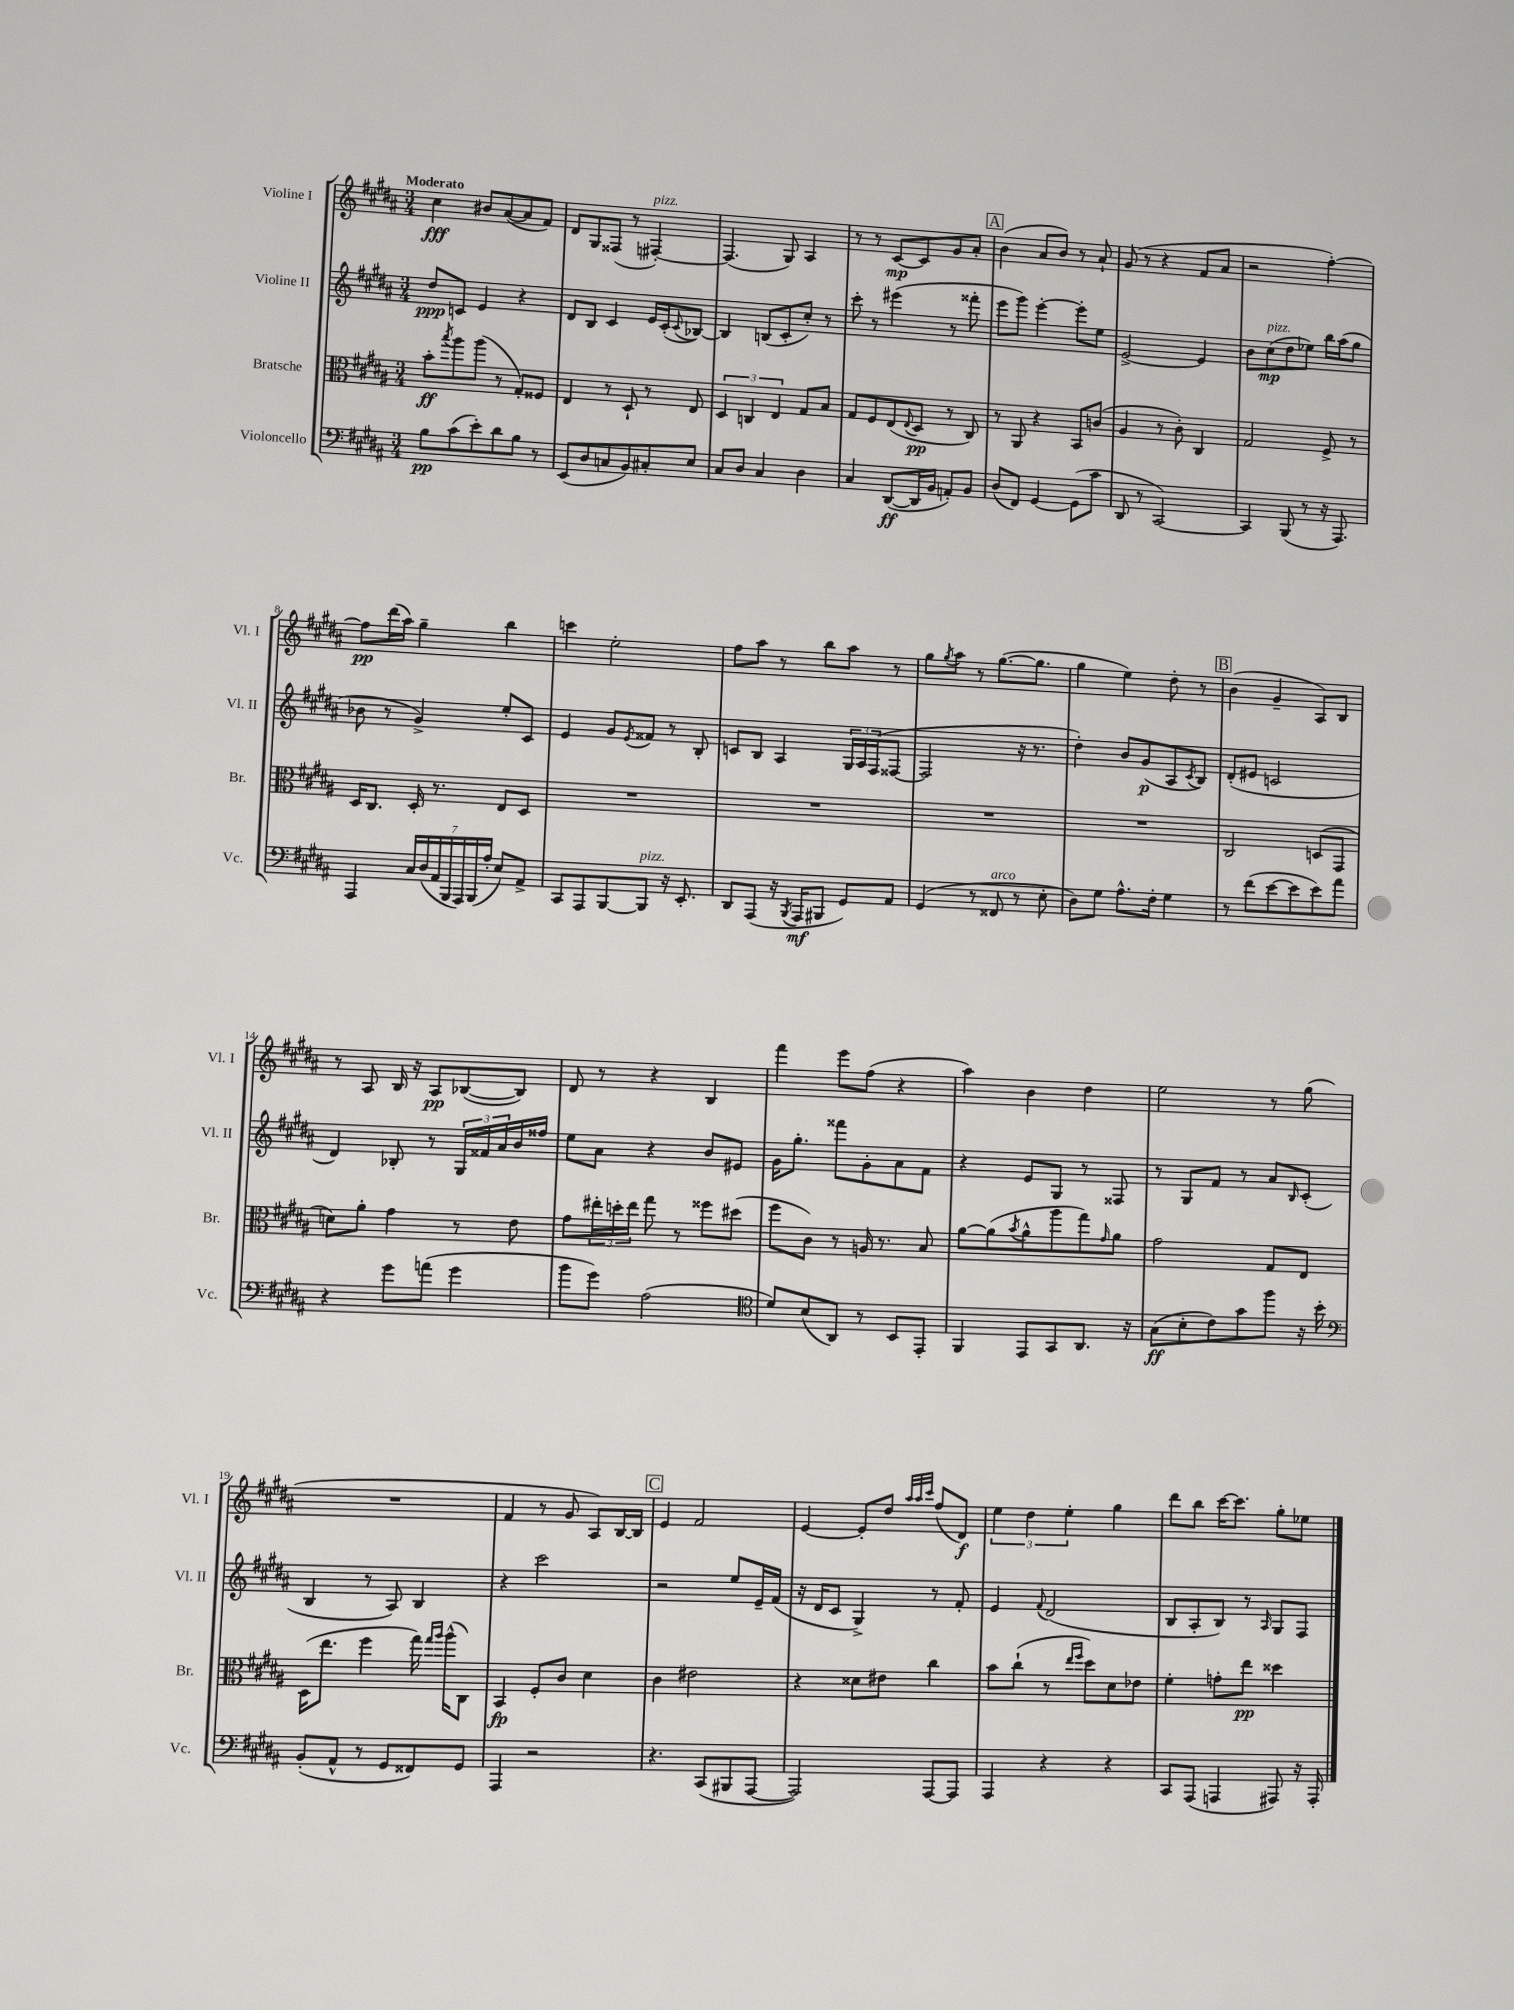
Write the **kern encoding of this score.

**kern	**dynam	**kern	**dynam	**kern	**dynam	**kern	**dynam
*part4	*part4	*part3	*part3	*part2	*part2	*part1	*part1
*staff4	*staff4	*staff3	*staff3	*staff2	*staff2	*staff1	*staff1
*I"Violoncello	*	*I"Bratsche	*	*I"Violine II	*	*I"Violine I	*
*I'Vc.	*	*I'Br.	*	*I'Vl. II	*	*I'Vl. I	*
*clefF4	*	*clefC3	*	*clefG2	*	*clefG2	*
*k[f#c#g#d#a#]	*	*k[f#c#g#d#a#]	*	*k[f#c#g#d#a#]	*	*k[f#c#g#d#a#]	*
*M3/4	*	*M3/4	*	*M3/4	*	*M3/4	*
=1	=1	=1	=1	=1	=1	=1	=1
!	!	!	!	!	!	!LO:TX:a:B:t=Moderato	!
8B\L	pp	8b'\L	ff	8dd#/L	ppp	4cc#\	fff
.	.	8qbb/	.	.	.	.	.
(8c#\	.	8aa#\	.	8cn/J	.	.	.
8e'\)	.	(8aa#\J	.	4e/	.	8b#X/L	.
8d#\	.	8r	.	.	.	([8a#/	.
8B\J	.	8G#'/L)	.	4r	.	8a#/]	.
8r	.	8F##X/J	.	.	.	8f#/J)	.
=2	=2	=2	=2	=2	=2	=2	=2
(8EE/L	.	4E/	.	8d#/L	.	8d#/L	.
8D#/	.	.	.	8B/J	.	8G#/	.
8Cn/	.	8r	.	4c#/	.	(8F##X/J	.
8BB/)	.	8D#`/	.	.	.	8r	.
!	!	!	!	!	!	!LO:TX:a:i:t=pizz.	!
8C#X'/	.	8r	.	16e/LL	.	[4F#X'/)	.
.	.	.	.	(16c#'/J	.	.	.
.	.	.	.	8qqc#/	.	.	.
8E/J	.	8E/	.	[8B-X/J)	.	.	.
=3	=3	=3	=3	=3	=3	=3	=3
8C#/L	.	6D#/	.	4B-/]	.	(4.F#/]	.
8D#/J	.	.	.	.	.	.	.
.	.	6Cn/	.	.	.	.	.
4C#/	.	.	.	(8Bn/L	.	.	.
.	.	6E/	.	.	.	.	.
.	.	.	.	8c#'/	.	8G#/)	.
4D#\	.	8G#/L	.	8cc#'/J)	.	4A#/	.
.	.	8B/J	.	8r	.	.	.
=4	=4	=4	=4	=4	=4	=4	=4
4C#/	.	8G#/L	.	8ccc#'\	.	8r	.
.	.	8F#/	.	8r	.	8r	.
([8DD#/L	ff	(8E/	.	(4eee#X\	.	[8c#/L	mp
.	.	8qqE/	.	.	.	.	.
16DD#/L]	.	8D#/J	pp	.	.	8c#/]	.
16BB/JJ	.	.	.	.	.	.	.
8AAn'/L)	.	8r	.	8r	.	8g#/	.
8BB/J	.	8C#/)	.	8fff##X'\	.	8a#'/J	.
!!LO:REH:place=s1:t=A
=5	=5	=5	=5	=5	=5	=5	=5
(8D#/L	.	8r	.	8eee\L	.	(4b\	.
8FF#/J)	.	8AA#/	.	8ggg#\J)	.	.	.
[4GG#/	.	4r	.	[4eee'\	.	8a#/L	.
.	.	.	.	.	.	8b/J)	.
(8GG#\L]	.	8BB/L	.	8eee'\L]	.	8r	.
8c#\J	.	(8cn/J	.	8ee\J	.	8a#`/	.
=6	=6	=6	=6	=6	=6	=6	=6
8DD#/	.	4A#/	.	[2e^/	.	(8g#/	.
8r	.	.	.	.	.	8r	.
[2CC#/)	.	8r	.	.	.	4r	.
.	.	8c#'\)	.	.	.	.	.
.	.	4C#/	.	4e/]	.	8f#/L	.
.	.	.	.	.	.	8a#/J	.
=7	=7	=7	=7	=7	=7	=7	=7
4CC#/]	.	2G#/	.	8b\L	.	2r	.
!	!	!	!	!LO:TX:a:i:t=pizz.	!	!	!
.	.	.	.	(8cc#\	mp	.	.
(8BBB/	.	.	.	8dd#\	.	.	.
8r	.	.	.	8ee-X\J)	.	.	.
16r	.	8F#^/	.	16bb\LL	.	[4ff#'\)	.
8.AAA#/)	.	.	.	(16aa#\J	.	.	.
.	.	8r	.	8gg#\J	.	.	.
!!LO:LB:g=z
=8	=8	=8	=8	=8	=8	=8	=8
4AAA#/	.	16D#/KL	.	8b-X\	.	8ff#\L]	pp
.	.	8.C#/J	.	.	.	.	.
.	.	.	.	8r	.	(16ddd#\L	.
.	.	.	.	.	.	16aa#\JJ)	.
28C#/LL	.	16D#'/	.	4g#^/)	.	4gg#~\	.
(28D#/	.	.	.	.	.	.	.
.	.	8.r	.	.	.	.	.
28AA#/	.	.	.	.	.	.	.
28BBB/	.	.	.	.	.	.	.
28AAA#/)	.	.	.	.	.	.	.
(28BBB/	.	.	.	.	.	.	.
28A#'/JJ	.	.	.	.	.	.	.
8E/L)	.	8E/L	.	8ee'/L	.	4bb\	.
8AA#^/J	.	8D#/J	.	8c#/J	.	.	.
=9	=9	=9	=9	=9	=9	=9	=9
8CC#/L	.	2.r	.	4e/	.	4cccn\	.
8AAA#/	.	.	.	.	.	.	.
[8BBB/	.	.	.	8g#/L	.	2ee'\	.
.	.	.	.	8qe/	.	.	.
!LO:TX:a:i:t=pizz.	!	!	!	!	!	!	!
8BBB/J]	.	.	.	8f##X/J	.	.	.
16r	.	.	.	8r	.	.	.
8.EE'/	.	.	.	.	.	.	.
.	.	.	.	8B'/	.	.	.
=10	=10	=10	=10	=10	=10	=10	=10
8DD#/L	.	2.r	.	8cn/L	.	8ff#\L	.
(8AAA#/J	.	.	.	8B/J	.	8aa#\J	.
16r	.	.	.	4A#/	.	8r	.
8qBBB/	.	.	.	.	.	.	.
16AAA#/KL	mf	.	.	.	.	.	.
8BBB#X/J	.	.	.	.	.	8bb\L	.
8GG#/L)	.	.	.	24G#/LL	.	8aa#\J	.
.	.	.	.	24A#/	.	.	.
.	.	.	.	(24F#/J	.	.	.
8AA#/J	.	.	.	[8F##X/J	.	8r	.
=11	=11	=11	=11	=11	=11	=11	=11
(4GG#/	.	2.r	.	2F##/]	.	8gg#\L	.
.	.	.	.	.	.	8qgg#/	.
.	.	.	.	.	.	8aa#\J	.
8r	.	.	.	.	.	8r	.
!LO:TX:a:i:t=arco	!	!	!	!	!	!	!
8FF##X/	.	.	.	.	.	([8.gg#\L	.
8r	.	.	.	16r	.	.	.
.	.	.	.	8.r	.	8.gg#\J]	.
8E'\	.	.	.	.	.	.	.
=12	=12	=12	=12	=12	=12	=12	=12
8D#\L)	.	2.r	.	4dd#'\)	.	4gg#\	.
8G#\J	.	.	.	.	.	.	.
8.A#^^\L	.	.	.	8b/L	.	4ee\)	.
.	.	.	.	(8g#/	p	.	.
16F#'\Jk	.	.	.	.	.	.	.
4G#\	.	.	.	8A#/	.	8dd#'\	.
.	.	.	.	8qc#/	.	.	.
.	.	.	.	8B/J)	.	8r	.
!!LO:REH:place=s1:t=B
=13	=13	=13	=13	=13	=13	=13	=13
8r	.	2C#/	.	(8d#'/L	.	(4b\	.
(8f#\L	.	.	.	8e#X/J	.	.	.
[8e\	.	.	.	2cn/	.	4g#~/	.
8e\]	.	.	.	.	.	.	.
8e\)	.	(8Dn/L	.	.	.	8A#/L)	.
8a#\J	.	8GG#/J	.	.	.	8B/J	.
!!LO:LB:g=z
=14	=14	=14	=14	=14	=14	=14	=14
4r	.	8dn\L)	.	4d#/)	.	8r	.
.	.	8a#'\J	.	.	.	8A#/	.
8g#\L	.	4g#\	.	8B-X'/	.	16B/	.
.	.	.	.	.	.	16r	.
(8an\J	.	.	.	8r	.	8A#/L	pp
4g#\	.	8r	.	24G#/LL	.	([8B-X/	.
.	.	.	.	24f##X/	.	.	.
.	.	.	.	24a#/	.	.	.
.	.	8e\	.	16b/	.	8B-/J])	.
.	.	.	.	16ff##X/JJ	.	.	.
=15	=15	=15	=15	=15	=15	=15	=15
8b\L	.	8g#\L	.	8ee\L	.	8d#/	.
8g#\J)	.	24ee#X'\L	.	8a#\J	.	8r	.
.	.	24ddn'\	.	.	.	.	.
.	.	24ee#\JJ	.	.	.	.	.
(2A#\	.	8gg#\	.	4r	.	4r	.
.	.	8r	.	.	.	.	.
.	.	8ff##X\L	.	8b/L	.	4B/	.
.	.	(8dd#X\J	.	8e#X/J	.	.	.
=16	=16	=16	=16	=16	=16	=16	=16
*clefC4	*	*	*	*	*	*	*
8d#/L)	.	8ff#\L	.	16g#\KL	.	4fff#\	.
.	.	.	.	8.gg#'\J	.	.	.
(8B/	.	8c#\J)	.	.	.	.	.
8AA#/J)	.	8r	.	8fff##X\L	.	8eee\L	.
8r	.	16An/	.	8g#'\	.	(8ff#\J	.
.	.	8.r	.	.	.	.	.
8BB/L	.	.	.	8a#\	.	4r	.
8EE'/J	.	8B/	.	8f#\J	.	.	.
=17	=17	=17	=17	=17	=17	=17	=17
4FF#/	.	[8a#\L	.	4r	.	4aa#\)	.
.	.	(8a#\]	.	.	.	.	.
.	.	8qb/	.	.	.	.	.
8EE/L	.	8a#^^\	.	8e/L	.	4b\	.
8GG#/	.	8aa#\	.	8G#/J	.	.	.
8.AA#/J	.	8gg#\)	.	8r	.	4dd#\	.
.	.	16qqg#/	.	.	.	.	.
.	.	8a#\J	.	8F##X/	.	.	.
16r	.	.	.	.	.	.	.
=18	=18	=18	=18	=18	=18	=18	=18
(8G#\L	ff	2g#\	.	8r	.	2ee\	.
8B'\	.	.	.	8G#/L	.	.	.
8c#\)	.	.	.	8f#/J	.	.	.
8g#\	.	.	.	8r	.	.	.
8ff#\J	.	8G#/L	.	8a#/L	.	8r	.
.	.	.	.	16qqB/	.	.	.
16r	.	8E/J	.	(8c#'/J	.	(8gg#\	.
16b'\	.	.	.	.	.	.	.
!!LO:LB:g=z
=19	=19	=19	=19	=19	=19	=19	=19
*clefF4	*	*	*	*	*	*	*
(8BB'/L	.	(16D#\KL	.	4B/	.	2.r	.
.	.	8.ee\J	.	.	.	.	.
8AA#^^/J	.	.	.	.	.	.	.
8r	.	4ff#\	.	8r	.	.	.
8GG#/L	.	.	.	8A#/)	.	.	.
8FF##X/)	.	16gg#\)	.	4B/	.	.	.
.	.	16qqgg#/LL	.	.	.	.	.
.	.	16qqaa#/JJ	.	.	.	.	.
.	.	(16aa#^^\KL	.	.	.	.	.
8GG#/J	.	8C#\J)	.	.	.	.	.
=20	=20	=20	=20	=20	=20	=20	=20
4AAA#/	.	4BB/	fp	4r	.	4f#/	.
2r	.	8F#'/L	.	2ccc#\	.	8r	.
.	.	8c#/J	.	.	.	8g#/	.
.	.	4d#\	.	.	.	8A#/L)	.
.	.	.	.	.	.	[16B/L	.
.	.	.	.	.	.	16B/JJ]	.
!!LO:REH:place=s1:t=C
=21	=21	=21	=21	=21	=21	=21	=21
4.r	.	4c#\	.	2r	.	4e/	.
.	.	2e#X\	.	.	.	2f#/	.
(8CC#/L	.	.	.	.	.	.	.
8BBB#X/	.	.	.	8ee/L	.	.	.
[8AAA#/J	.	.	.	16e~/L	.	.	.
.	.	.	.	(16f#/JJ	.	.	.
=22	=22	=22	=22	=22	=22	=22	=22
2AAA#/])	.	4r	.	16r	.	[4e/	.
.	.	.	.	16d#/KL	.	.	.
.	.	.	.	8c#/J	.	.	.
.	.	8d##X\L	.	4G#^/)	.	8e'/L]	.
.	.	8e#X\J	.	.	.	8dd#/J	.
.	.	.	.	.	.	32qqaa#/LLL	.
.	.	.	.	.	.	32qqaa#/	.
.	.	.	.	.	.	32qqccc#/JJJ	.
[8AAA#/L	.	4cc#\	.	8r	.	(8ff#/L	.
8AAA#/J]	.	.	.	8f#'/	.	8d#/J)	f
=23	=23	=23	=23	=23	=23	=23	=23
4AAA#/	.	8b\L	.	4e/	.	6ee\	.
.	.	(8cc#`\J	.	.	.	.	.
.	.	.	.	.	.	6dd#\	.
.	.	.	.	8qqf#/	.	.	.
4r	.	8r	.	(2d#/	.	.	.
.	.	.	.	.	.	6ee'\	.
.	.	16qqee/LL	.	.	.	.	.
.	.	16qqff#/JJ	.	.	.	.	.
.	.	8dd#\L)	.	.	.	.	.
4r	.	8d#\	.	.	.	4gg#\	.
.	.	8e-X\J	.	.	.	.	.
=24	=24	=24	=24	=24	=24	=24	=24
8CC#/L	.	4f#'\	.	8B/L	.	8ddd#\L	.
(8AAA#/J	.	.	.	8A#'/	.	8bb\J	.
4AAAn/	.	8gn'\L	.	8B/J)	.	[16ccc#\KL	.
.	.	.	.	.	.	8.ccc#\J]	.
.	.	8ee\J	pp	8r	.	.	.
.	.	.	.	16qqA#/	.	.	.
8AAA#X/)	.	4dd##X\	.	8G#/L	.	8gg#'\L	.
16r	.	.	.	8F#/J	.	8ee-X\J	.
16AAA#'/	.	.	.	.	.	.	.
==	==	==	==	==	==	==	==
*-	*-	*-	*-	*-	*-	*-	*-
